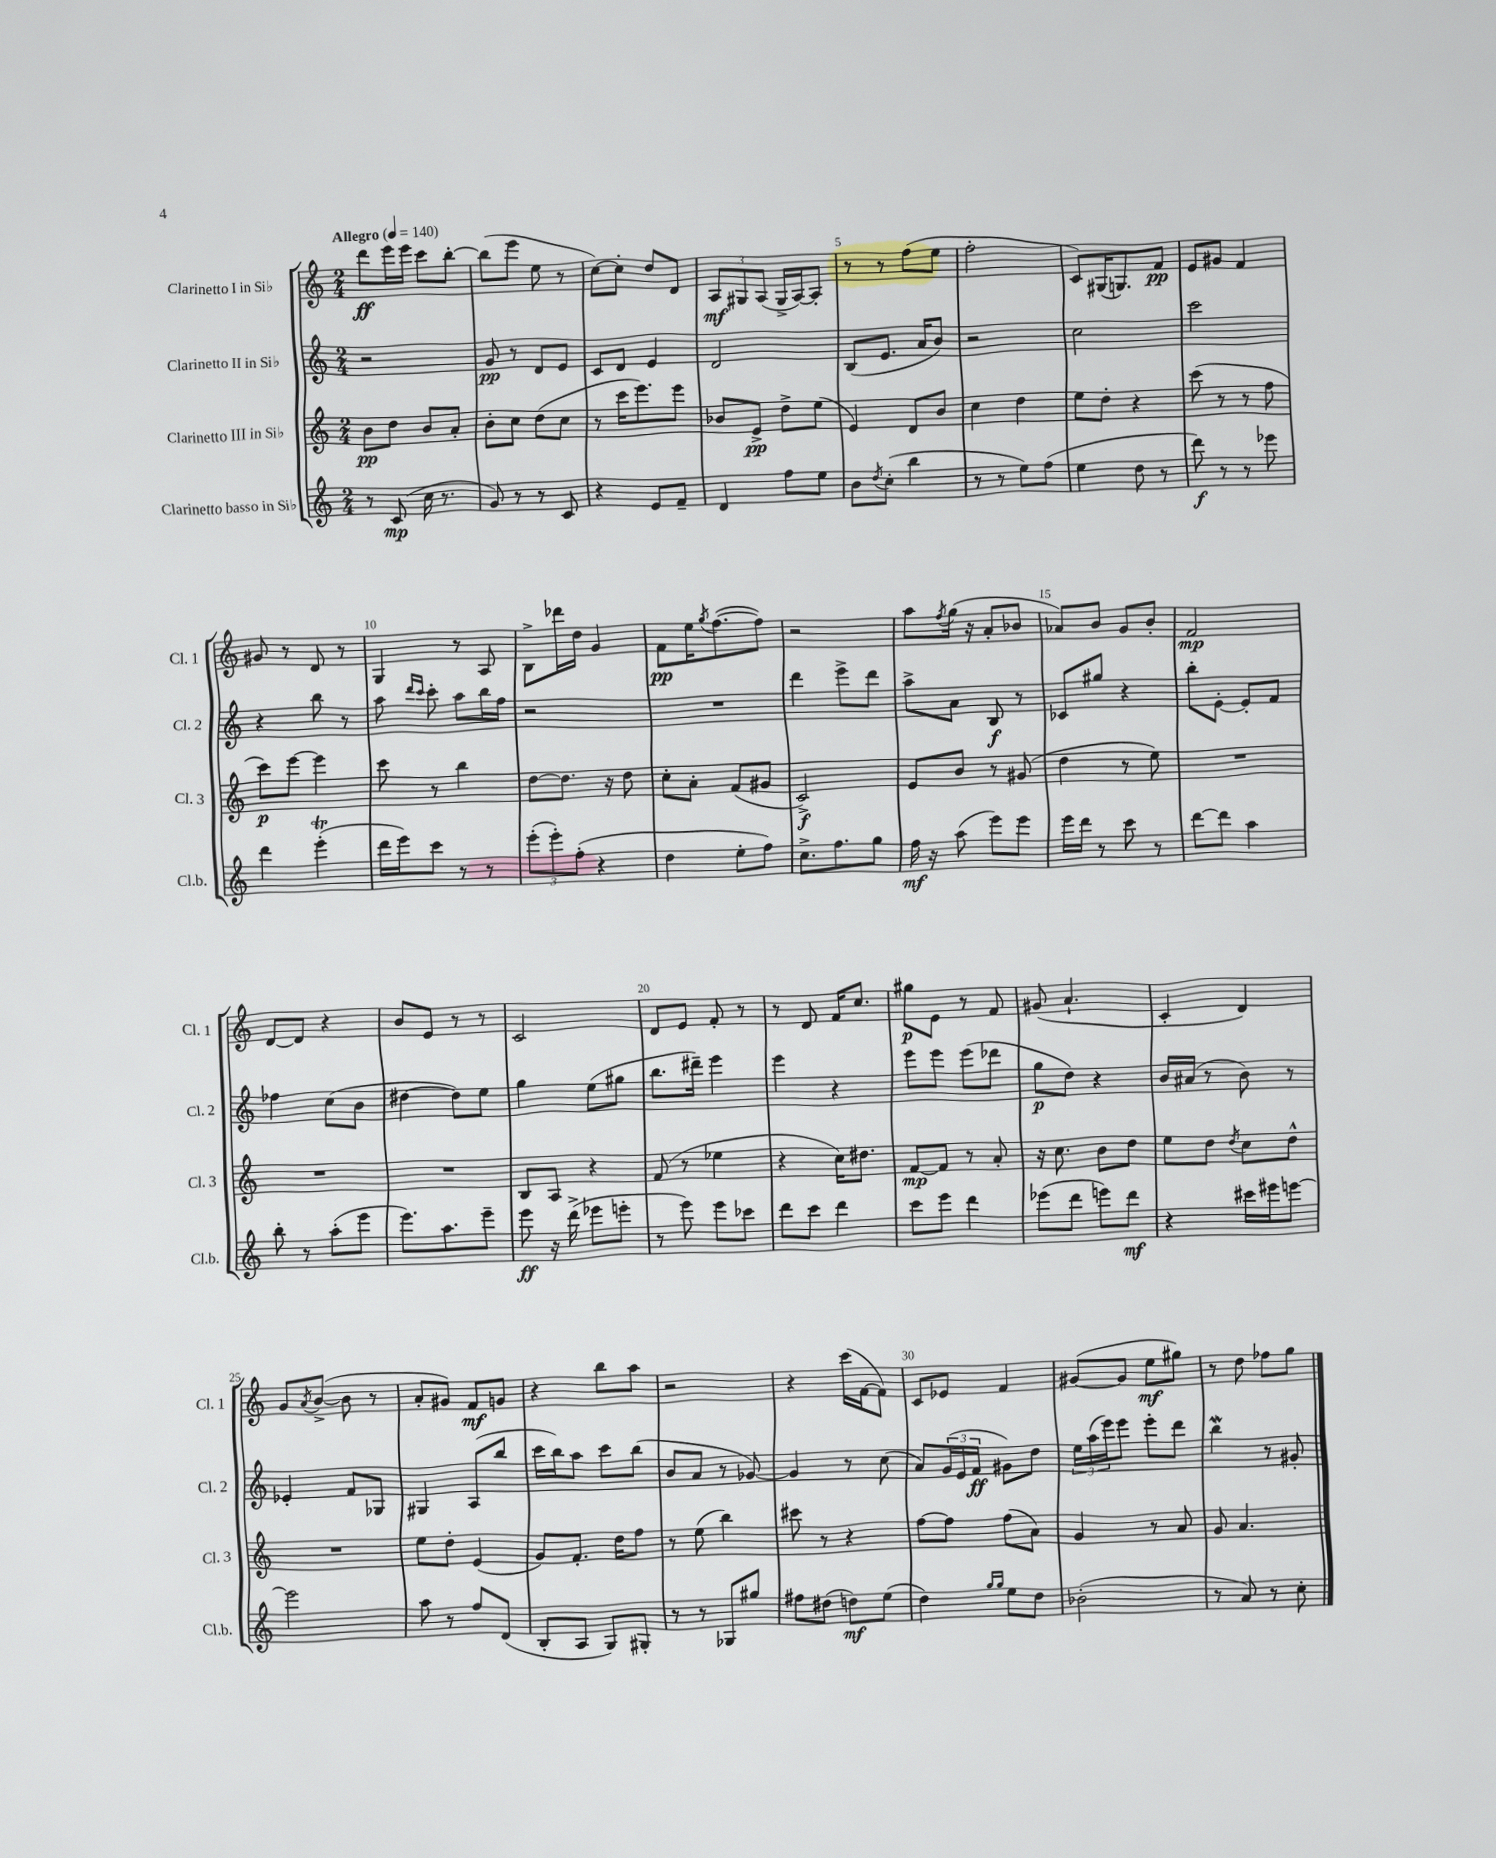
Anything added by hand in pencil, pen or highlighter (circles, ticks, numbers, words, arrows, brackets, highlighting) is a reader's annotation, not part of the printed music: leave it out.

**kern	**kern	**kern	**kern
*staff4	*staff3	*staff2	*staff1
*clefG2	*clefG2	*clefG2	*clefG2
*k[]	*k[]	*k[]	*k[]
*M2/4	*M2/4	*M2/4	*M2/4
*MM140	*MM140	*MM140	*MM140
8r	8b	2r	8ddd
(8c	8dd	.	16eee
.	.	.	16eee
16cc	8b	.	8ccc
8.r	.	.	.
.	8a'	.	[8bb'
=	=	=	=
8g)	8b'	8g	(8bb]
8r	8cc	8r	8eee
8r	(8dd	8d	8ee
8c	8cc	8e	8r
=	=	=	=
4r	8r	8c	[8cc)
.	16ccc	8d	8cc']
.	8.eee)	.	.
8e	.	4e	8dd
8f~	8eee	.	8d
=	=	=	=
4d	8b-	2d	12A
.	.	.	12G#
.	8e^	.	.
.	.	.	(12A
8ff	8dd^	.	16G#^
.	.	.	[16A)
8ee	(8ee	.	8A']
=	=	=	=
8b	4e)	(8B	8r
8qdd	.	.	.
(8cc'	.	8.e	8r
4bb	8d	.	(8ff
.	.	16a	.
.	8b	8b)	8ee
=	=	=	=
8r	4cc	2r	2ff'
8r	.	.	.
8ee)	4dd	.	.
(8ff	.	.	.
=	=	=	=
4ee	8ee	2cc	8c)
.	8dd'	.	(16G#
.	.	.	8.G)
8dd	4r	.	.
8r	.	.	8f
=	=	=	=
8ddd)	(8ccc	2ccc	8e
8r	8r	.	8g#
8r	8r	.	4f
8eee-	8ff	.	.
=	=	=	=
4ddd	8ccc)	4r	8g#
.	[8eee	.	8r
(4eee'	4eee]	8bb	8d
.	.	8r	8r
=	=	=	=
16ddd	8ccc	8aa	4G
16eee)	.	.	.
.	.	16qqddd	.
.	.	16qqccc	.
8ccc	8r	8ccc'	.
8r	4bb	8aa	8r
8r	.	16bb	8A
.	.	16ff	.
=	=	=	=
(12eee'	[8dd	2r	8B^
12eee')	.	.	.
.	8.dd]	.	16ddd-
(12ff'	.	.	.
.	.	.	16dd
4r	.	.	4g
.	16r	.	.
.	8dd	.	.
=	=	=	=
4dd	8cc'	2r	8f
.	8a'	.	16ee
.	.	.	8qgg
.	.	.	([8.ff
8ee'	(8f	.	.
8ff)	8g#	.	8ff])
=	=	=	=
8.cc^	2c^)	4ddd	2r
8.ff	.	.	.
.	.	8eee^	.
8gg	.	8ddd	.
=	=	=	=
16ff	8e	8aa^	8aa
16r	.	.	.
.	.	.	8qff
(8aa	8b	8a	(16gg
.	.	.	16r
8eee)	8r	8B	8a'
8eee	(8g#	8r	8b-
=	=	=	=
16eee	4dd	8c-	8a-)
16ddd	.	.	.
8r	.	8gg#	8b
8ccc	8r	4r	8g
8r	8ee)	.	8b'
=	=	=	=
[8ddd	2r	8bb'	2f
8ddd]	.	[8e'	.
4aa	.	8e']	.
.	.	8f	.
=	=	=	=
8bb'	2r	4ff-	[8d
8r	.	.	8d]
(8aa'	.	(8cc	4r
8eee	.	8b	.
=	=	=	=
8.eee)	2r	[4dd#	8b
.	.	.	8e
8.aa	.	.	.
.	.	8dd#])	8r
8eee~	.	8ee	8r
=	=	=	=
8eee	8B	4gg	2c
16r	8A	.	.
(16ddd^	.	.	.
8eee-	4r	(8ee	.
8eee'	.	8gg#	.
=	=	=	=
8r	(8f	8.bb	8d
8eee)	8r	.	8e
.	.	16ddd#~)	.
8eee	4ee-	4eee	8f'
8ccc-	.	.	8r
=	=	=	=
8ddd	4r	4eee	8r
8ccc	.	.	8d
4ddd	16cc)	4r	16f
.	8.dd#	.	8.cc
=	=	=	=
8ccc	[8f	8eee	8gg#
8eee	8f]	8eee	8e
4ddd	8r	(8eee	8r
.	8a'	8ddd-	8f
=	=	=	=
(8eee-	16r	8gg	(8g#
.	8.cc	.	.
8ddd	.	8dd)	4.a`
8eee)	8b	4r	.
8ddd	8dd	.	.
=	=	=	=
4r	8ee	16b	4c'
.	.	(16a#	.
.	8dd	8r	.
.	8qdd	.	.
16ccc#	8cc	8b)	4d)
16eee#	.	.	.
[8eee	8dd^^	8r	.
=	=	=	=
2eee]	2r	4e-'	8g
.	.	.	8qa
.	.	.	([8b^
.	.	8f	8b]
.	.	8G-	8r
=	=	=	=
8aa	8ee	4G#	8a'
8r	8dd'	.	8g#)
8ff	(4e	(8A	8f
(8d	.	8bb	8g
=	=	=	=
8B'	8g)	16ccc	4r
.	.	16bb)	.
8A	8.f'	8aa	.
8G)	.	8ccc	8bb
.	16dd	.	.
8G#'	8ff	(8bb	8aa
=	=	=	=
8r	8r	8b	2r
8r	(8ee	8a	.
8G-	4bb)	8r	.
8gg#	.	[8g-)	.
=	=	=	=
8ff#	8ccc#	4g-]	4r
(8dd#	8r	.	.
8dd)	4r	8r	(16ccc
.	.	.	[16f
(8ee	.	(8cc	8f])
=	=	=	=
4dd)	[8ff	8a)	8c
.	8ff]	(24g	8e-
.	.	24e	.
.	.	24f	.
16qqgg	.	.	.
16qqgg	.	.	.
8ee	(8ff	8g#)	4f
8dd	8a)	8dd	.
=	=	=	=
(2b-'	4g	24ee	([8g#
.	.	(24aa	.
.	.	24eee)	.
.	.	8eee	8g#]
.	8r	8eee'	8ee
.	8a	8ddd	8gg#)
=	=	=	=
8r	8g	4bb	8r
8a)	4.a	.	8dd
8r	.	8r	8ff-
8cc'	.	8g#'	8gg
==	==	==	==
*-	*-	*-	*-
